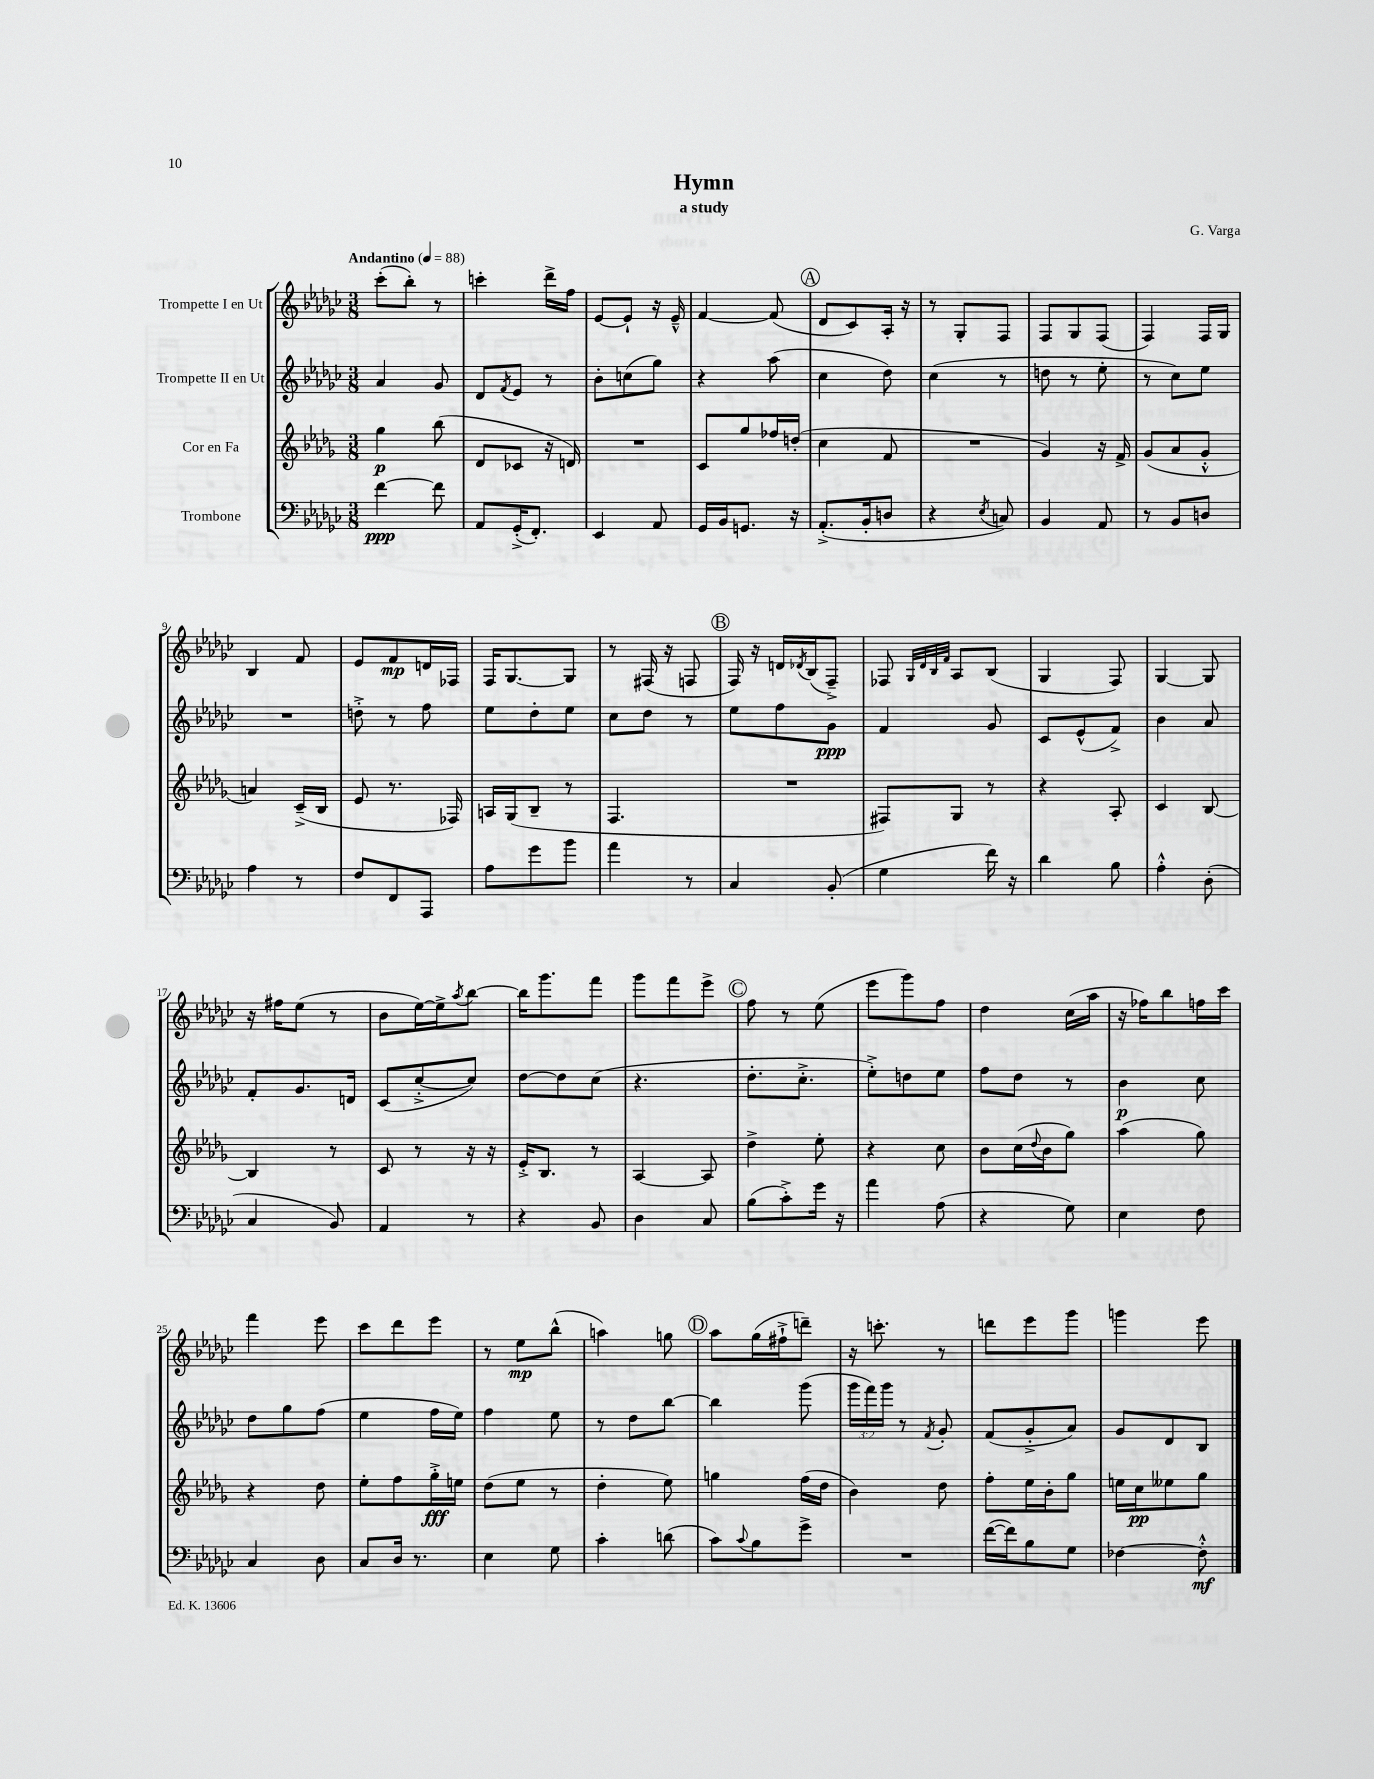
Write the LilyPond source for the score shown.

\header { title = "Hymn" composer = "G. Varga" subtitle = "a study" }
<<
\new StaffGroup <<
\new Staff = "s0" \with { instrumentName = "Trompette I en Ut" } {
    \clef treble \key ges \major \numericTimeSignature \time 3/8 \tempo "Andantino" 4 = 88
    ces'''8-.( bes''8-.) r8 |
    c'''4-. des'''16-> f''16 |
    ees'8~ ees'8-! r16 ees'16---^ |
    f'4~ f'8( |
    \mark \markup { \circle "A" } des'8 ces'8) aes16-. r16 |
    r8 ges8-. f8 |
    f8 ges8 f8( |
    f4) f16 ges16 |
    bes4 f'8 |
    ees'8 f'8\mp d'16 fes16 |
    f16 ges8.~ ges8 |
    r8 fis16( r16 f8 |
    \mark \markup { \circle "B" } f16) r16 d'16 \acciaccatura { des'8 } bes16( f8--->) |
    fes8 \grace { ges32 des'32 bes32 f'32 } aes8 bes8( |
    ges4 f8) |
    ges4~ ges8 |
    r16 fis''16 ees''8( r8 |
    bes'8 ees''16~) ees''16-> \acciaccatura { aes''8 } bes''8~ |
    bes''16 ges'''8. f'''8 |
    ges'''8 f'''8 ees'''8-> |
    \mark \markup { \circle "C" } f''8 r8 ees''8( |
    ees'''8 ges'''8) f''8 |
    des''4 ces''16( aes''16 |
    r16 fes''16) bes''8 f''16 ces'''16 |
    f'''4 ees'''8 |
    ces'''8 des'''8 ees'''8 |
    r8 ees''8\mp bes''8-^( |
    a''4) g''8 |
    \mark \markup { \circle "D" } aes''8 ges''16( fis''16-!-> d'''8--) |
    r16 c'''8.-. r8 |
    d'''8 ees'''8 ges'''8 |
    g'''4 ees'''8 \bar "|." |
}
\new Staff = "s1" \with { instrumentName = "Trompette II en Ut" } {
    \clef treble \key ges \major \numericTimeSignature \time 3/8 \override Staff.TupletNumber.text = #tuplet-number::calc-fraction-text
    aes'4 ges'8 |
    des'8 \acciaccatura { f'8 } ees'8 r8 |
    bes'8-. c''8( ges''8) |
    r4 aes''8( |
    \mark \markup { \circle "A" } ces''4 des''8) |
    ces''4( r8 |
    d''8 r8 ees''8-. |
    r8 ces''8) ees''8 |
    R4. |
    d''8-.-> r8 f''8 |
    ees''8 des''8-. ees''8 |
    ces''8 des''8 r8 |
    \mark \markup { \circle "B" } ees''8 f''8 ges'8\ppp |
    f'4 ges'8 |
    ces'8 ees'8-^( f'8->) |
    bes'4 aes'8 |
    f'8-. ges'8. d'16 |
    ces'8( ces''8~-.-> ces''8) |
    des''8~ des''8 ces''8( |
    r4. |
    \mark \markup { \circle "C" } des''8.-. ces''8.-.-> |
    ees''8-.->) d''8 ees''8 |
    f''8 des''8 r8 |
    bes'4\p ces''8 |
    des''8 ges''8 f''8( |
    ees''4 f''16 ees''16) |
    f''4 ees''8 |
    r8 des''8 bes''8~ |
    \mark \markup { \circle "D" } bes''4 ges'''8( |
    \tuplet 3/2 { ges'''16 f'''16) ges'''16 } r8 \acciaccatura { f'8 } ges'8-. |
    f'8( ges'8-.-> aes'8) |
    ges'8 des'8 bes8 \bar "|." |
}
\new Staff = "s2" \with { instrumentName = "Cor en Fa" } {
    \clef treble \key des \major \numericTimeSignature \time 3/8
    ges''4\p bes''8( |
    des'8 ces'8 r16 d'16) |
    R4. |
    c'8 ges''8 fes''16 d''16-.( |
    \mark \markup { \circle "A" } c''4 f'8 |
    R4. |
    ges'4) r16 f'16-> |
    ges'8( aes'8 ges'8-.-^ |
    a'4) c'16--->( bes16 |
    ees'8 r8. fes16) |
    a16 ges16( bes8-- r8 |
    f4. |
    \mark \markup { \circle "B" } R4. |
    fis8) ges8 r8 |
    r4 aes8-. |
    c'4 bes8~ |
    bes4 r8 |
    c'8 r8 r16 r16 |
    ees'16-.-> bes8. r8 |
    aes4~ aes8 |
    \mark \markup { \circle "C" } des''4-> ees''8-. |
    r4 c''8 |
    bes'8 c''16( \appoggiatura { des''8 } bes'16 ges''8) |
    aes''4( ges''8) |
    r4 des''8 |
    ees''8-. f''8 ges''16-.->\fff e''16 |
    des''8( ees''8 r8 |
    des''4-. ees''8) |
    \mark \markup { \circle "D" } g''4 f''16( des''16 |
    bes'4) des''8 |
    f''8-. ees''16 bes'16-. ges''8 |
    e''16 c''16\pp eeses''8 ges''8 \bar "|." |
}
\new Staff = "s3" \with { instrumentName = "Trombone" } {
    \clef bass \key ges \major \numericTimeSignature \time 3/8
    f'4~\ppp f'8 |
    aes,8 ges,16-.->( f,8.-.) |
    ees,4 aes,8 |
    ges,16 bes,16 g,8. r16 |
    \mark \markup { \circle "A" } aes,8.-.->( bes,16-. d8 |
    r4 \acciaccatura { ees8 } c8) |
    bes,4 aes,8 |
    r8 bes,8 d8 |
    aes4 r8 |
    f8 f,8 aes,,8 |
    aes8 ges'8 bes'8 |
    aes'4 r8 |
    \mark \markup { \circle "B" } ces4 bes,8-.( |
    ges4 f'16) r16 |
    des'4 bes8 |
    aes4-.-^ des8-.( |
    ces4 bes,8) |
    aes,4 r8 |
    r4 bes,8 |
    des4 ces8 |
    \mark \markup { \circle "C" } bes8( ces'8-.->) ges'16 r16 |
    aes'4 aes8( |
    r4 ges8) |
    ees4 f8 |
    ces4 des8 |
    ces8 des16 r8. |
    ees4 ges8 |
    ces'4-. d'8( |
    \mark \markup { \circle "D" } ces'8) \appoggiatura { ces'8 } bes8 ges'8-> |
    R4. |
    f'16~( f'16) bes8 ges8 |
    fes4~ fes8-.-^\mf \bar "|." |
}
>>
>>
